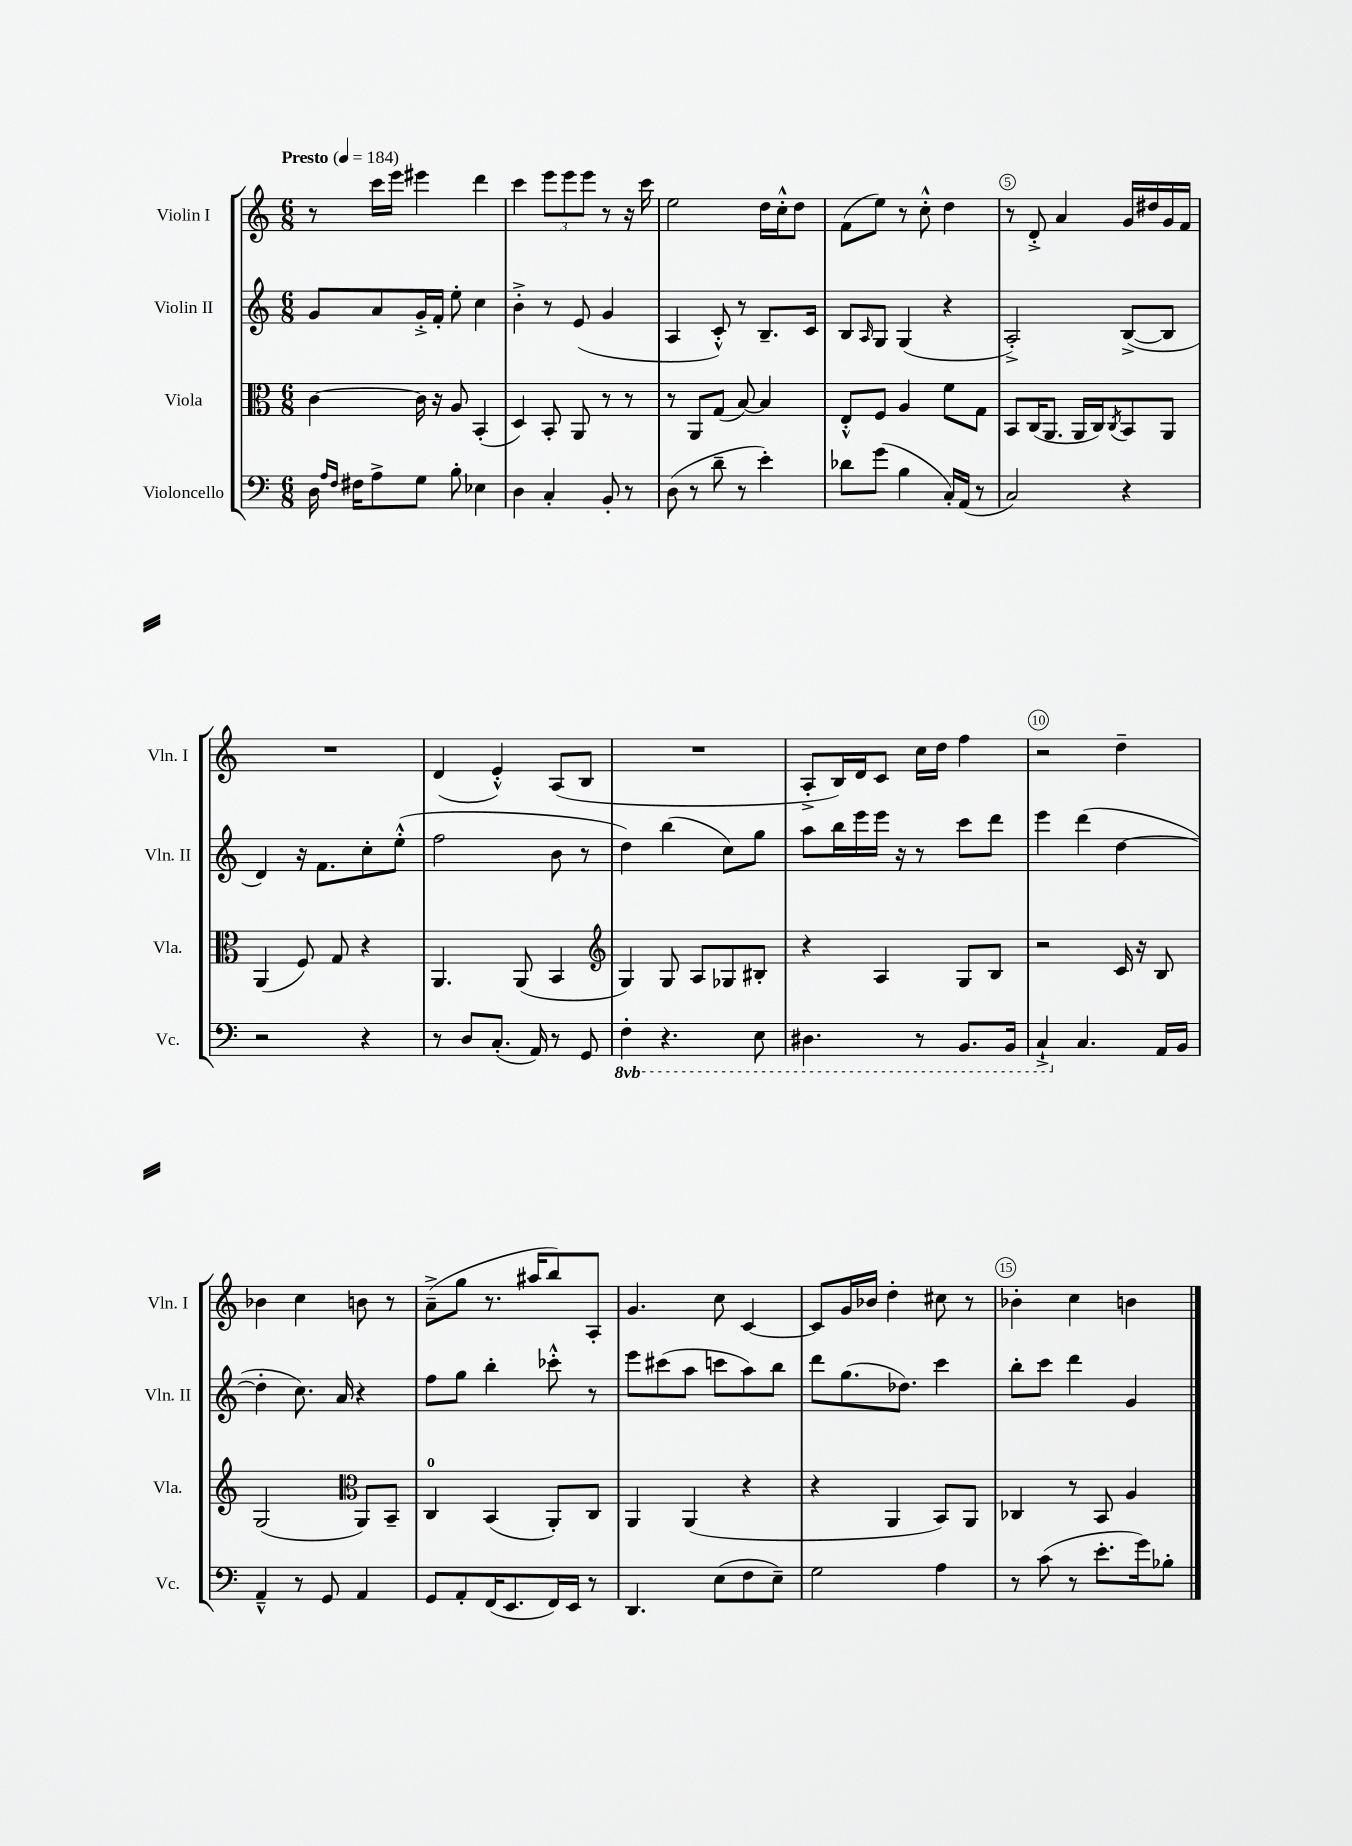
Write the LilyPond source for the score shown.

<<
\new StaffGroup <<
\new Staff = "s0" \with { instrumentName = "Violin I" shortInstrumentName = "Vln. I" } {
    \clef treble \key c \major \numericTimeSignature \time 6/8 \tempo "Presto" 4 = 184
    r8 c'''16 e'''16 eis'''4 d'''4 |
    c'''4 \tuplet 3/2 { e'''8 e'''8 e'''8 } r8 r16 c'''16 |
    e''2 d''16 c''16-.-^ d''8 |
    f'8( e''8) r8 c''8-.-^ d''4 |
    r8 d'8-.-> a'4 g'16 dis''16 g'16 f'16 |
    R2. |
    d'4( e'4-.-^) a8( b8 |
    R2. |
    a8-.-> b16) d'16 c'8 c''16 d''16 f''4 |
    r2 d''4-- |
    bes'4 c''4 b'8 r8 |
    a'8--->( g''8 r8. ais''16 b''8) a8-. |
    g'4. c''8 c'4~ |
    c'8 g'16 bes'16 d''4-. cis''8 r8 |
    bes'4-. c''4 b'4 \bar "|." |
}
\new Staff = "s1" \with { instrumentName = "Violin II" shortInstrumentName = "Vln. II" } {
    \clef treble \key c \major \numericTimeSignature \time 6/8
    g'8 a'8 g'16-.-> f'16-. e''8-. c''4 |
    b'4-.-> r8 e'8( g'4 |
    a4 c'8-.-^) r8 b8.-- c'16 |
    b8 \grace { a16 } g8 g4( r4 |
    a2-.->) b8~->( b8 |
    d'4) r16 f'8. c''8-. e''8-.-^( |
    f''2 b'8 r8 |
    d''4) b''4( c''8) g''8 |
    a''8 b''16 e'''16 e'''16 r16 r8 c'''8 d'''8 |
    e'''4 d'''4( d''4~ |
    d''4-. c''8.) a'16 r4 |
    f''8 g''8 b''4-. ces'''8-.-^ r8 |
    e'''8 cis'''8( a''8 c'''8 a''8) b''8 |
    d'''8 g''8.( des''8.) c'''4 |
    b''8-. c'''8 d'''4 g'4 \bar "|." |
}
\new Staff = "s2" \with { instrumentName = "Viola" shortInstrumentName = "Vla." } {
    \clef alto \key c \major \numericTimeSignature \time 6/8
    c'4~ c'16 r16 a8 b,4-.( |
    d4) b,8-. a,8 r8 r8 |
    r8 a,8 g8( b8~) b4 |
    e8-.-^ f8 a4 f'8 g8 |
    b,8 c16( a,8. a,16 c16) \acciaccatura { c8 } b,8 a,8 |
    a,4( f8) g8 r4 |
    a,4. a,8( b,4 |
    \clef treble g4) g8 a8 ges8 bis8-. |
    r4 a4 g8 b8 |
    r2 c'16 r16 b8 |
    g2( \clef alto a,8) b,8-- |
    c4-0 b,4( a,8-.) c8 |
    a,4 a,4( r4 |
    r4 a,4 b,8) a,8 |
    ces4 r8 b,8 a4 \bar "|." |
}
\new Staff = "s3" \with { instrumentName = "Violoncello" shortInstrumentName = "Vc." } {
    \clef bass \key c \major \numericTimeSignature \time 6/8 \set Staff.ottavationMarkups = #ottavation-simple-ordinals
    d16 \grace { a16 f16 } fis16 a8-> g8 b8-. ees4 |
    d4 c4-. b,8-. r8 |
    d8( r8 d'8-- r8 e'4-.) |
    des'8 g'8( b4 c16-.) a,16( r8 |
    c2) r4 |
    r2 r4 |
    r8 d8 c8.-.( a,16) r8 g,8 |
    \ottava #-1 f,4-. r4. e,8 |
    dis,4. r8 b,,8. b,,16 |
    c,4-!-> \ottava #0 c4. a,16 b,16 |
    a,4---^ r8 g,8 a,4 |
    g,8 a,8-. f,16( e,8. f,16) e,16 r8 |
    d,4. e8( f8 e8--) |
    g2 a4 |
    r8 c'8( r8 e'8.-. g'16) bes8-. \bar "|." |
}
>>
>>
\layout { \context { \Score \override BarNumber.break-visibility = ##(#f #t #t) barNumberVisibility = #(every-nth-bar-number-visible 5) \override BarNumber.stencil = #(make-stencil-circler 0.1 0.3 ly:text-interface::print) } }
